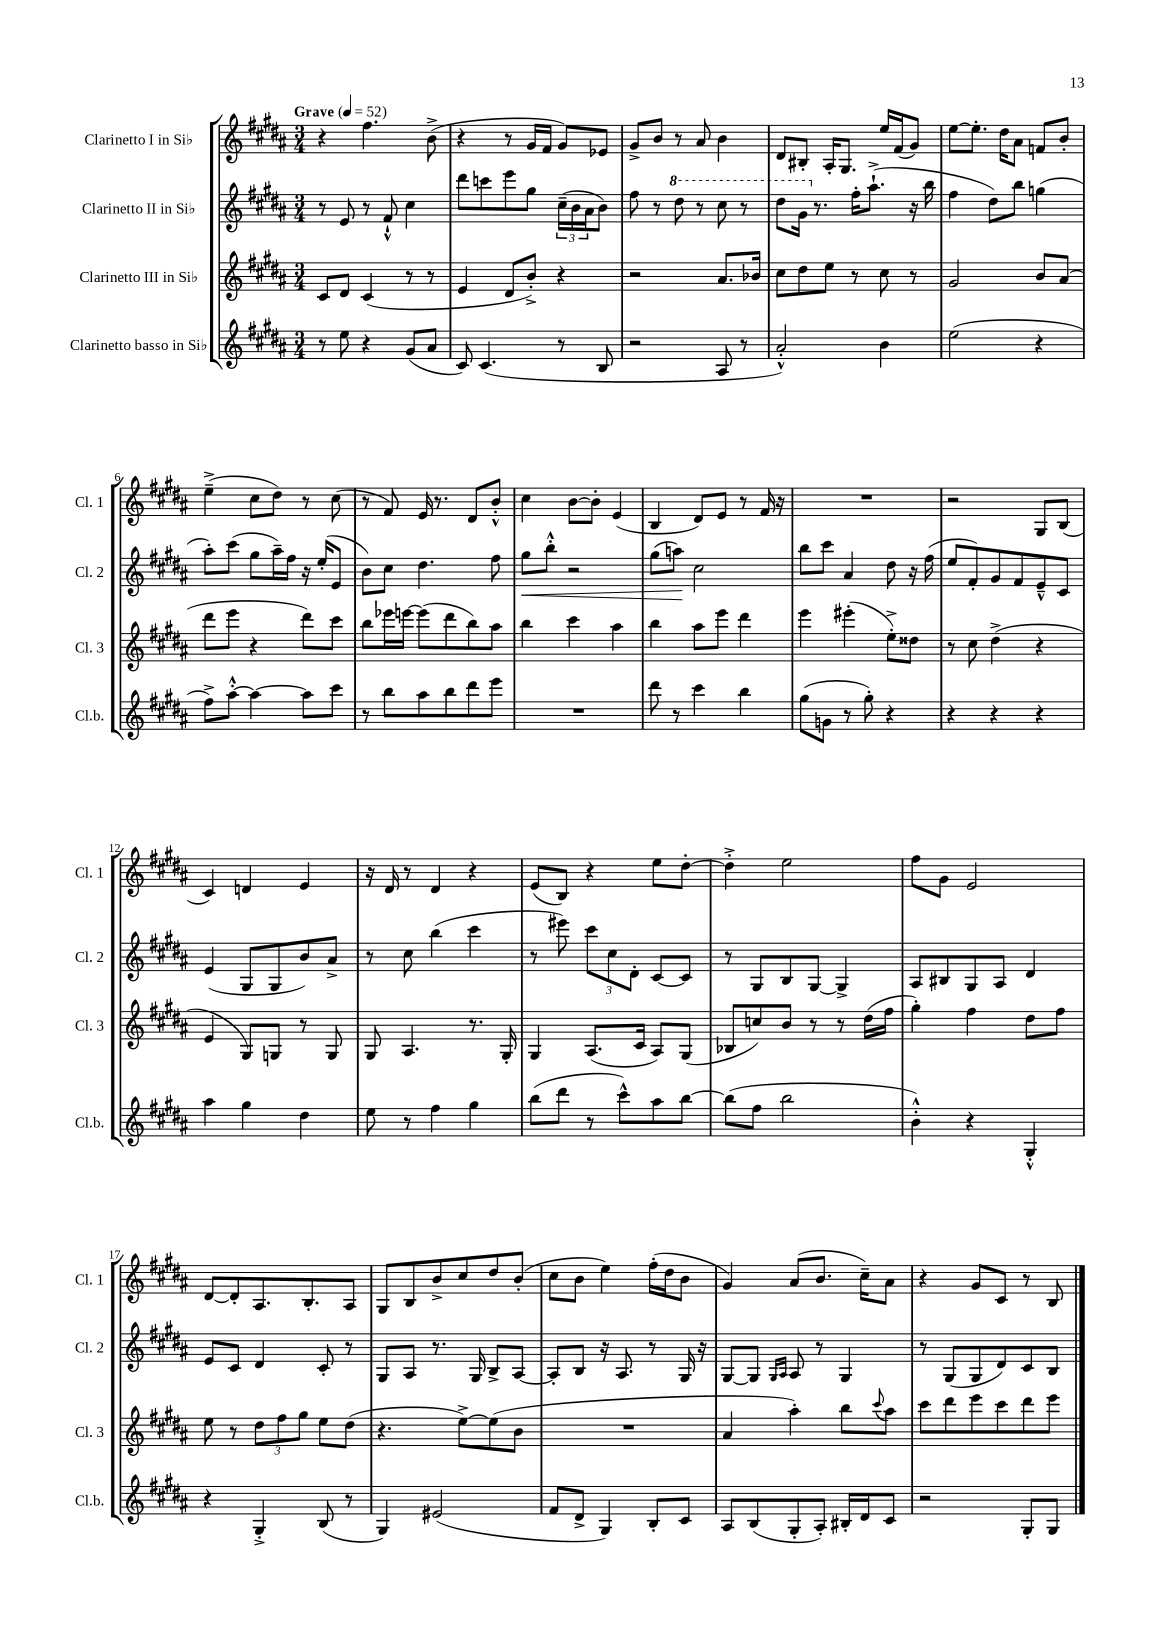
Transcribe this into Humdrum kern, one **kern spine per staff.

**kern	**kern	**kern	**dynam	**kern
*part4	*part3	*part2	*part2	*part1
*staff4	*staff3	*staff2	*staff2	*staff1
*I"Clarinetto basso in Si♭	*I"Clarinetto III in Si♭	*I"Clarinetto II in Si♭	*	*I"Clarinetto I in Si♭
*I'Cl.b.	*I'Cl. 3	*I'Cl. 2	*	*I'Cl. 1
*clefG2	*clefG2	*clefG2	*	*clefG2
*k[f#c#g#d#a#]	*k[f#c#g#d#a#]	*k[f#c#g#d#a#]	*	*k[f#c#g#d#a#]
*M3/4	*M3/4	*M3/4	*	*M3/4
*MM52	*MM52	*MM52	*	*MM52
=1	=1	=1	=1	=1
!	!	!	!	!LO:TX:a:B:t=Grave
8r	8c#/L	8r	.	4r
8ee\	8d#/J	8e/	.	.
4r	(4c#/	8r	.	4.ff#\
.	.	8f#`^^/	.	.
(8g#/L	8r	4cc#\	.	.
8a#/J	8r	.	.	(8b^\
=2	=2	=2	=2	=2
8c#/)	4e/	8ddd#\L	.	4r
(4.c#/	.	8cccn\	.	.
.	8d#/L	8eee\	.	8r
.	8b'^/J)	8gg#\J	.	16g#/LL
.	.	.	.	16f#/JJ
8r	4r	(24cc#~\LL	.	8g#/L)
.	.	24b\	.	.
.	.	24a#\J	.	.
8B/	.	8b\J)	.	8e-X/J
=3	=3	=3	=3	=3
2r	2r	8ff#\	.	8g#^/L
.	.	8r	.	8b/J
*	*	*8va	*	*
.	.	8ddd#\	.	8r
.	.	8r	.	8a#/
8A#/	8.a#/L	8ccc#\	.	4b\
8r	.	8r	.	.
.	16b-X/Jk	.	.	.
=4	=4	=4	=4	=4
2a#'^^/)	8cc#\L	8ddd#\L	.	8d#/L
.	8dd#\	16gg#\Jk	.	8B#X'/J
*	*	*X8va	*	*
.	.	8.r	.	.
.	8ee\J	.	.	16A#'/KL
.	.	.	.	8.G#/J
.	8r	16ff#'\KL	.	.
.	.	(8.aa#`^\J	.	.
4b\	8cc#\	.	.	16ee/LL
.	.	.	.	(16f#/J
.	8r	16r	.	8g#/J)
.	.	16bb\	.	.
=5	=5	=5	=5	=5
(2ee\	2g#/	4ff#\	.	[8ee\L
.	.	.	.	8.ee'\J]
.	.	8dd#\L)	.	.
.	.	.	.	16dd#\KL
.	.	8bb\J	.	8a#\J
4r	8b/L	(4ggn\	.	8fn/L
.	(8a#/J	.	.	8b'/J
!!LO:LB:g=z
=6	=6	=6	=6	=6
8ff#^\L)	8ddd#\L	8aa#'\L)	.	(4ee~^\
[8aa#'^^\J	8eee\J	(8ccc#\J	.	.
4aa#\_	4r	8gg#\L	.	8cc#\L
.	.	16aa#~\L)	.	8dd#\J)
.	.	16ff#\JJ	.	.
8aa#\L]	8ddd#\L)	16r	.	8r
.	.	(16ee'/KL	.	.
8ccc#\J	8ccc#\J	8e/J	.	(8cc#\
=7	=7	=7	=7	=7
8r	8bb\L	8b\L)	.	8r
8bb\L	16eee-X\L	8cc#\J	.	8f#/)
.	[16eeen\JJ	.	.	.
8aa#\	(8eee\L]	4.dd#\	.	16e/
.	.	.	.	8.r
8bb\	8ddd#\	.	.	.
8ddd#\	8bb\)	.	.	8d#/L
8eee\J	8aa#\J	8ff#\	.	8b'^^/J
=8	=8	=8	=8	=8
!	!	!	!LO:HP:b	!
2.r	4bb\	8gg#\L	<	4cc#\
.	.	8bb'^^\J	.	.
.	4ccc#\	2r	.	[8b\L
.	.	.	.	8b'\J]
.	4aa#\	.	.	(4e/
=9	=9	=9	=9	=9
8ddd#\	4bb\	(8gg#\L	.	4B/
8r	.	8aan\J)	.	.
4ccc#\	8aa#\L	2cc#\	[	8d#/L)
.	8eee\J	.	.	8e/J
4bb\	4ddd#\	.	.	8r
.	.	.	.	16f#/
.	.	.	.	16r
=10	=10	=10	=10	=10
(8gg#\L	4eee\	8bb\L	.	2.r
8gn\J	.	8ccc#\J	.	.
8r	(4eee#X'\	4a#/	.	.
8gg#'\)	.	.	.	.
4r	8ee'^\L)	8dd#\	.	.
.	8dd##X\J	16r	.	.
.	.	(16ff#\	.	.
=11	=11	=11	=11	=11
4r	8r	8ee/L	.	2r
.	8cc#\	8f#'/)	.	.
4r	(4dd#^\	8g#/	.	.
.	.	8f#/	.	.
4r	4r	8e~^^/	.	8G#/L
.	.	8c#/J	.	(8B/J
!!LO:LB:g=z
=12	=12	=12	=12	=12
4aa#\	4e/	(4e/	.	4c#/)
4gg#\	8G#/L)	8G#/L	.	4dn/
.	8Gn/J	8G#/	.	.
4dd#\	8r	8b/)	.	4e/
.	8G/	8a#^/J	.	.
=13	=13	=13	=13	=13
8ee\	8G#/	8r	.	16r
.	.	.	.	16d#/
8r	4.A#/	8cc#\	.	8r
4ff#\	.	(4bb\	.	4d#/
4gg#\	8.r	4ccc#\	.	4r
.	16G#'/	.	.	.
=14	=14	=14	=14	=14
(8bb\L	4G#/	8r	.	(8e/L
8ddd#\J	.	8eee#X\)	.	8B/J)
8r	(8.A#/L	12ccc#\L	.	4r
.	.	12cc#\	.	.
8ccc#^^\L)	.	.	.	.
.	.	12d#'\J	.	.
.	16c#/Jk	.	.	.
8aa#\	8A#/L)	[8c#/L	.	8ee\L
[8bb\J	(8G#/J	8c#/J]	.	[8dd#'\J
=15	=15	=15	=15	=15
(8bb\L]	8B-X/L	8r	.	4dd#'^\]
8ff#\J	8ccn/)	8G#/L	.	.
2bb\	8b/J	8B/	.	2ee\
.	8r	[8G#/J	.	.
.	8r	4G#^/]	.	.
.	(16dd#\LL	.	.	.
.	16ff#\JJ	.	.	.
=16	=16	=16	=16	=16
4b'^^\)	4gg#'\)	8A#/L	.	8ff#\L
.	.	8B#X/	.	8g#\J
4r	4ff#\	8G#/	.	2e/
.	.	8A#/J	.	.
4G#'^^/	8dd#\L	4d#/	.	.
.	8ff#\J	.	.	.
!!LO:LB:g=z
=17	=17	=17	=17	=17
4r	8ee\	8e/L	.	[8d#/L
.	8r	8c#/J	.	8d#'/]
4G#'^/	12dd#\L	4d#/	.	8.A#/
.	12ff#\	.	.	.
.	12gg#\J	.	.	.
.	.	.	.	8.B'/
(8B/	8ee\L	8c#'/	.	.
8r	(8dd#\J	8r	.	8A#/J
=18	=18	=18	=18	=18
4G#/)	4.r	8G#/L	.	8G#/L
.	.	8A#/J	.	8B/
(2e#X/	.	8.r	.	8b^/
.	[8ee^\L)	.	.	8cc#/
.	.	16G#/	.	.
.	(8ee\]	8B^/L	.	8dd#/
.	8b\J	[8A#/J	.	(8b'/J
=19	=19	=19	=19	=19
8f#/L	2.r	8A#'/L]	.	8cc#\L
8d#^/J	.	8B/J	.	8b\J
4G#/)	.	16r	.	4ee\)
.	.	8.A#/	.	.
8B'/L	.	8r	.	(16ff#'\LL
.	.	.	.	16dd#\J
8c#/J	.	16G#/	.	8b\J
.	.	16r	.	.
=20	=20	=20	=20	=20
8A#/L	4a#/	[8G#/L	.	4g#/)
(8B/	.	8G#/J]	.	.
.	.	16qqG#/LL	.	.
.	.	16qqA#/JJ	.	.
8G#'/	4aa#'\)	8A#/	.	(8a#/L
8A#'/J)	.	8r	.	8.b/J
16B#X'/LL	8bb\L	4G#/	.	.
16d#/J	.	.	.	16cc#~\KL)
.	8qqccc#/	.	.	.
8c#/J	8aa#\J	.	.	8a#\J
=21	=21	=21	=21	=21
2r	8ccc#\L	8r	.	4r
.	8ddd#\	(8G#/L	.	.
.	8eee\	8G#/	.	8g#/L
.	8ccc#\	8d#/)	.	8c#/J
8G#'/L	8ddd#\	8c#/	.	8r
8G#/J	8eee\J	8B/J	.	8B/
==	==	==	==	==
*-	*-	*-	*-	*-
